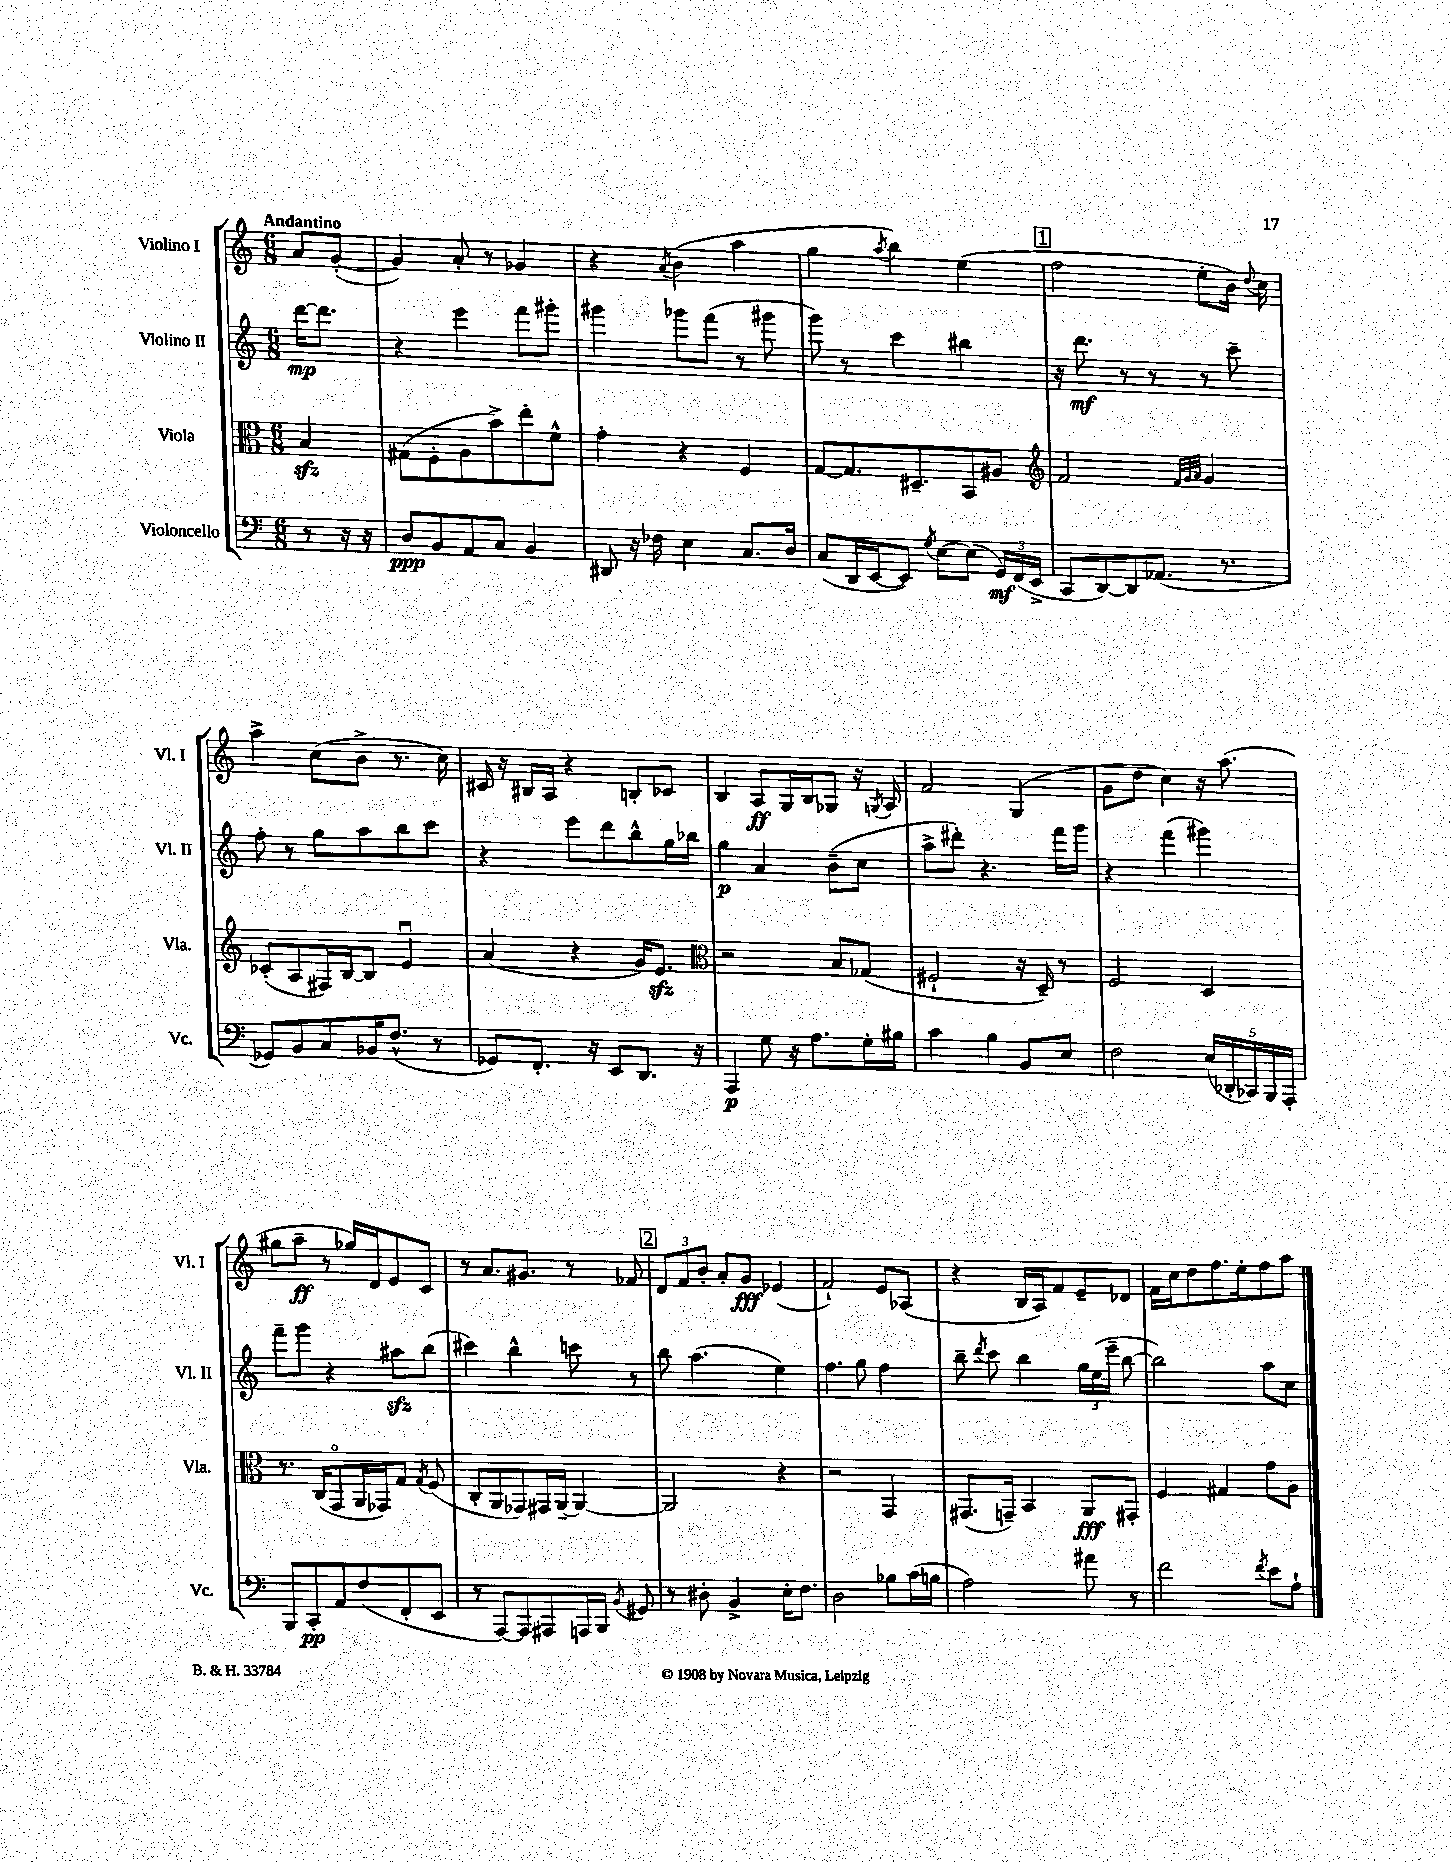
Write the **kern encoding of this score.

**kern	**dynam	**kern	**dynam	**kern	**dynam	**kern	**dynam
*part4	*part4	*part3	*part3	*part2	*part2	*part1	*part1
*staff4	*staff4	*staff3	*staff3	*staff2	*staff2	*staff1	*staff1
*I"Violoncello	*	*I"Viola	*	*I"Violino II	*	*I"Violino I	*
*I'Vc.	*	*I'Vla.	*	*I'Vl. II	*	*I'Vl. I	*
*clefF4	*	*clefC3	*	*clefG2	*	*clefG2	*
*k[]	*	*k[]	*	*k[]	*	*k[]	*
*M6/8	*	*M6/8	*	*M6/8	*	*M6/8	*
=	=	=	=	=	=	=	=
!	!	!	!	!	!	!LO:TX:a:B:t=Andantino	!
8r	.	4Bzz/	.	[16ddd\KL	mp	8a/L	.
.	.	.	.	8.ddd\J]	.	.	.
16r	.	.	.	.	.	([8g'/J	.
16r	.	.	.	.	.	.	.
=1	=1	=1	=1	=1	=1	=1	=1
8D/L	ppp	(8G#X\L	.	4r	.	4g/])	.
8BB/	.	8F'\	.	.	.	.	.
8AA/	.	8A\	.	4eee\	.	8a'/	.
8C/J	.	8b^\)	.	.	.	8r	.
4BB/	.	8ee'\	.	8fff\L	.	4g-X/	.
.	.	8f^^\J	.	8ggg#X'\J	.	.	.
=2	=2	=2	=2	=2	=2	=2	=2
8DD#X/	.	4g'\	.	4ggg#X\	.	4r	.
16r	.	.	.	.	.	.	.
16F-X\	.	.	.	.	.	.	.
.	.	.	.	.	.	8qa/	.
4E\	.	4r	.	8ggg-X\L	.	(4b\	.
.	.	.	.	(8fff\J	.	.	.
8.C/L	.	4F/	.	8r	.	4aa\	.
.	.	.	.	8ggg#X\	.	.	.
16D/Jk	.	.	.	.	.	.	.
=3	=3	=3	=3	=3	=3	=3	=3
(8C/L	.	[8G/L	.	8ggg\)	.	4gg\	.
16DD/L	.	8.G/]	.	8r	.	.	.
[16EE/J	.	.	.	.	.	.	.
.	.	.	.	.	.	8qaa/	.
8EE/J])	.	.	.	4ccc\	.	4bb\)	.
.	.	8.D#X~/	.	.	.	.	.
8qG/	.	.	.	.	.	.	.
[8E\L	.	.	.	.	.	.	.
(8E\J]	.	8BB/	.	4bb#X\	.	(4ee\	.
24GG/LL)	mf	8A#X/J	.	.	.	.	.
(24FF/	.	.	.	.	.	.	.
24EE^/JJ	.	.	.	.	.	.	.
!!LO:REH:place=s1:t=1
=4	=4	=4	=4	=4	=4	=4	=4
*	*	*clefG2	*	*	*	*	*
8CC/L	.	2f/	.	16r	.	2ff\	.
.	.	.	.	8.ddd\	mf	.	.
[8DD/)	.	.	.	.	.	.	.
8DD/]	.	.	.	8r	.	.	.
(8.AA-X/J	.	.	.	8r	.	.	.
.	.	32qqf/LLL	.	.	.	.	.
.	.	32qqg/	.	.	.	.	.
.	.	32qqa/JJJ	.	.	.	.	.
.	.	4g/	.	8r	.	8ee'\L	.
8.r	.	.	.	.	.	.	.
.	.	.	.	8ccc~\	.	16b\Jk)	.
.	.	.	.	.	.	8qqdd/	.
.	.	.	.	.	.	16cc\	.
!!LO:LB:g=z
=5	=5	=5	=5	=5	=5	=5	=5
8GG-X/L)	.	(8c-X'/L	.	8ff'\	.	4aa^\	.
8BB/	.	8A/	.	8r	.	.	.
8C/	.	16F#X/L)	.	8gg\L	.	(8cc\L	.
.	.	[16B/J	.	.	.	.	.
16BB-X/K	.	8B/J]	.	8aa\	.	8b^\J	.
(8.F^^/J	.	.	.	.	.	.	.
.	.	4eu/	.	8bb\	.	8.r	.
8r	.	.	.	8ccc\J	.	.	.
.	.	.	.	.	.	16cc\)	.
=6	=6	=6	=6	=6	=6	=6	=6
8GG-X/L)	.	(4a/	.	4r	.	16c#X/	.
.	.	.	.	.	.	16r	.
8.FF'/J	.	.	.	.	.	16B#X/LL	.
.	.	.	.	.	.	16A/JJ	.
.	.	4r	.	8eee\L	.	4r	.
16r	.	.	.	.	.	.	.
8EE/L	.	.	.	8ddd\	.	.	.
8.DD/J	.	16g/KL)	.	8bb^^\	.	8Bn'/L	.
.	.	8.ezz/J	.	.	.	.	.
.	.	.	.	16gg\L	.	8c-X/J	.
16r	.	.	.	16bb-X\JJ	.	.	.
=7	=7	=7	=7	=7	=7	=7	=7
*	*	*clefC3	*	*	*	*	*
4AAA/	p	2r	.	4gg\	p	4B/	.
8G\	.	.	.	4a/	.	8A/L	ff
16r	.	.	.	.	.	16G/L	.
8.A\L	.	.	.	.	.	16B/J	.
.	.	8B/L	.	(8b~\L	.	8G-X/J	.
16G'\L	.	(8G-X/J	.	8cc\J	.	16r	.
.	.	.	.	.	.	8qGn/	.
16B#X\JJ	.	.	.	.	.	16A/	.
=8	=8	=8	=8	=8	=8	=8	=8
4c\	.	2F#X`/	.	8aa^\L	.	2f/	.
.	.	.	.	8ddd#X'\J)	.	.	.
4B\	.	.	.	4.r	.	.	.
8BB/L	.	16r	.	.	.	(4G/	.
.	.	16D~/)	.	.	.	.	.
8E/J	.	8r	.	16fff\LL	.	.	.
.	.	.	.	16ggg\JJ	.	.	.
=9	=9	=9	=9	=9	=9	=9	=9
2F\	.	2F/	.	4r	.	8g\L	.
.	.	.	.	.	.	8dd\J	.
.	.	.	.	(4fff\	.	4cc\)	.
(20E/LL	.	4D/	.	4ggg#X\)	.	16r	.
20DD-X'/	.	.	.	.	.	.	.
.	.	.	.	.	.	(8.aa\	.
20CC-X/)	.	.	.	.	.	.	.
20BBB/	.	.	.	.	.	.	.
20AAA'/JJ	.	.	.	.	.	.	.
!!LO:LB:g=z
=10	=10	=10	=10	=10	=10	=10	=10
8BBB/L	.	8.r	.	8fff~\L	.	8gg#X\L	.
8CC'/	pp	.	.	8ggg\J	.	8aa~\J	ff
.	.	(16C/KL	.	.	.	.	.
8AA/	.	8GG/	.	4r	.	8r	.
(8F/	.	16AA/L	.	.	.	16gg-X/LL)	.
.	.	16GG-X/J)	.	.	.	16d/J	.
8FF'/	.	8G/J	.	8aa#Xzz\L	.	8e/	.
.	.	8qG/	.	.	.	.	.
8EE/J	.	(8F/	.	(8bb\J	.	8c/J	.
=11	=11	=11	=11	=11	=11	=11	=11
8r	.	8C'/L	.	4ccc#X\)	.	8r	.
[8AAA/L)	.	8AA/	.	.	.	8.a/L	.
8AAA/]	.	8GG-X/)	.	4bb^^\	.	.	.
.	.	.	.	.	.	8.g#X/J	.
8AAA#X/	.	16GG#X/L	.	.	.	.	.
.	.	[16AA~/JJ	.	.	.	.	.
16AAAn/L	.	4AA/_	.	8cccn\	.	8r	.
16BBB/JJ	.	.	.	.	.	.	.
8qBB/	.	.	.	.	.	.	.
8GG#X/	.	.	.	8r	.	8f-X/	.
!!LO:REH:place=s1:t=2
=12	=12	=12	=12	=12	=12	=12	=12
8r	.	2AA/]	.	8bb\	.	12d/L	.
.	.	.	.	.	.	12f/	.
8D#X'\	.	.	.	(4.aa\	.	.	.
.	.	.	.	.	.	12b'/J	.
4BB^/	.	.	.	.	.	8a'/L	.
.	.	.	.	.	.	8g/J	fff
16E'\KL	.	4r	.	4ee\)	.	(4e-X/	.
8.F\J	.	.	.	.	.	.	.
=13	=13	=13	=13	=13	=13	=13	=13
2D\	.	2r	.	4.ff\	.	2f`/)	.
.	.	.	.	8gg\	.	.	.
8B-X\L	.	4GG/	.	4ff\	.	8e/L	.
(16c\L	.	.	.	.	.	(8A-X/J	.
16Bn\JJ	.	.	.	.	.	.	.
=14	=14	=14	=14	=14	=14	=14	=14
2A\)	.	(8.GG#X/L	.	8bb~\	.	4r	.
.	.	.	.	8qddd/	.	.	.
.	.	.	.	8ccc\	.	.	.
.	.	16GGn~/Jk)	.	.	.	.	.
.	.	4BB/	.	4bb\	.	16B/LL	.
.	.	.	.	.	.	16A/J)	.
.	.	.	.	.	.	8f/	.
8a#X\	.	8AA/L	fff	24gg\LL	.	8e~/	.
.	.	.	.	(24ee\	.	.	.
.	.	.	.	24eee~\JJ	.	.	.
8r	.	8GG#X'/J	.	[8bb\	.	8d-X/J	.
=15	=15	=15	=15	=15	=15	=15	=15
2f\	.	4F/	.	2bb\])	.	16f\LL	.
.	.	.	.	.	.	16cc\J	.
.	.	.	.	.	.	8dd\	.
.	.	4G#X/	.	.	.	8.ff\	.
.	.	.	.	.	.	16ee'\k	.
8qf/	.	.	.	.	.	.	.
8e\L	.	8g\L	.	8aa\L	.	8ff\	.
8A`\J	.	8A\J	.	8cc\J	.	8aa\J	.
==	==	==	==	==	==	==	==
*-	*-	*-	*-	*-	*-	*-	*-
